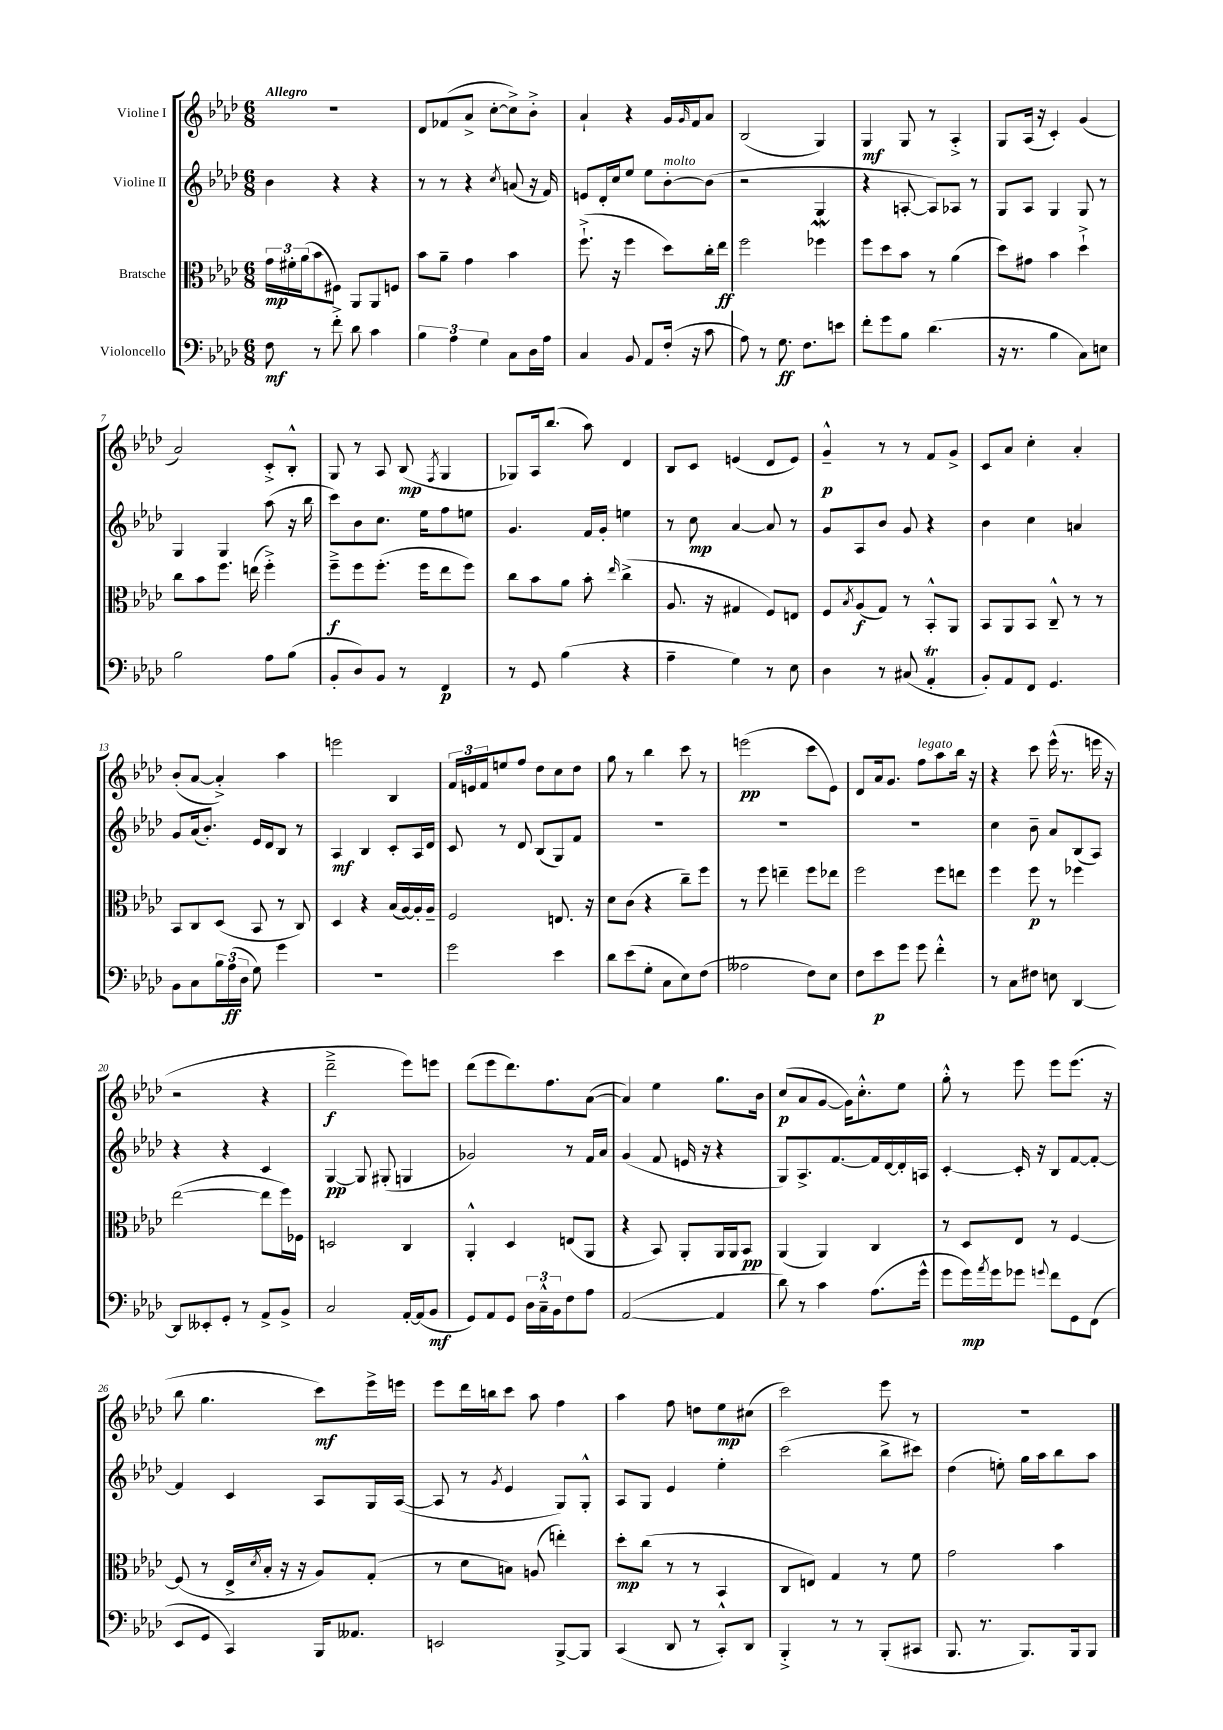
<<
\new StaffGroup <<
\new Staff = "s0" \with { instrumentName = "Violine I" } {
    \clef treble \key aes \major \numericTimeSignature \time 6/8 \tempo "Allegro"
    R2. |
    des'8 fes'8( aes'8-> c''8~-. c''8->) bes'8-.-> |
    aes'4-! r4 g'16 \grace { g'16 } f'16 aes'8 |
    bes2( g4) |
    g4\mf g8 r8 aes4-.-> |
    g8 aes16( r16 c'4-.) g'4( |
    aes'2) c'8-.-> bes8-.-^ |
    g8 r8 aes8 bes8\mp( \acciaccatura { f8 } g4 |
    ges8) aes16 bes''8.( aes''8) des'4 |
    bes8 c'8 e'4( des'8 e'8) |
    g'4---^\p r8 r8 f'8 g'8-> |
    c'8 aes'8 c''4-. aes'4-. |
    bes'8-.( aes'8~ aes'4-.->) aes''4 |
    e'''2 bes4 |
    \tuplet 3/2 { f'16 e'16 f'16 } e''8 f''8 des''8 c''8 des''8 |
    g''8 r8 bes''4 c'''8 r8 |
    e'''2\pp( c'''8 ees'8) |
    des'8 aes'16 g'8. f''8^\markup { \italic "legato" } aes''8 bes''16 r16 |
    r4 c'''8 ees'''16-^( r8. e'''16 r16 |
    r2 r4 |
    des'''2--->\f ees'''8) e'''8 |
    des'''8( ees'''8 des'''8.) f''8. aes'8~( |
    aes'4) ees''4 g''8. bes'16 |
    c''8\p( aes'8 g'8~ g'16) c''8.-.-^ ees''8 |
    g''8-.-^ r8 ees'''8 ees'''8 ees'''8.( r16 |
    bes''8 g''4. c'''8\mf) ees'''16-> e'''16 |
    ees'''8 des'''16 b''16 c'''8 aes''8 f''4 |
    aes''4 f''8 d''8 ees''8\mp cis''8( |
    c'''2) ees'''8 r8 |
    R2. \bar "|." |
}
\new Staff = "s1" \with { instrumentName = "Violine II" } {
    \clef treble \key aes \major \numericTimeSignature \time 6/8
    bes'4 r4 r4 |
    r8 r8 r4 \acciaccatura { c''8 } a'8( r16 f'16) |
    e'8 des'16-. c''16 ees''8 ees''8 bes'8~-.^\markup { \italic "molto" } bes'8( |
    r2 g4 |
    r4 a8~-. a8) aes8 r8 |
    g8 aes8 g4 g8 r8 |
    g4 g4 aes''8( r16 bes''16 |
    c'''8) bes'8 c''8. ees''16 f''8 e''8 |
    g'4. f'16 g'16-. e''4 |
    r8 c''8\mp aes'4~ aes'8 r8 |
    g'8 aes8 bes'8 g'8 r4 |
    bes'4 c''4 a'4 |
    g'8 aes'16( bes'8.-.) ees'16 des'16 bes8 r8 |
    aes4\mf bes4 c'8-. aes16 des'16 |
    c'8 r8 des'8 bes8( g8) f'8 |
    R2. |
    R2. |
    R2. |
    c''4 bes'8-- aes'8 bes8( aes8) |
    r4 r4 c'4 |
    g4~\pp g8 gis8-.( g4 |
    ges'2) r8 f'16 aes'16 |
    g'4( f'8 e'16 r16 r4 |
    g8) aes8.-> f'8.~ f'16 des'16~ des'16-. a16 |
    c'4~-. c'16-. r16 bes8 f'8~ f'8~-. |
    f'4 c'4 aes8 g16 aes16~( |
    aes8 r8 \acciaccatura { g'8 } ees'4 g8) g8-.-^ |
    aes8 g8 ees'4 ees''4-. |
    c'''2( bes''8-> cis'''8) |
    des''4( e''8-.) g''16 aes''16 bes''8 aes''8 \bar "|." |
}
\new Staff = "s2" \with { instrumentName = "Bratsche" } {
    \clef alto \key aes \major \numericTimeSignature \time 6/8
    \tuplet 3/2 { g'16\mp fis'16-. aes'16( } bes'8 fis8) aes,8 aes,8 f8 |
    bes'8 aes'8-- g'4 bes'4 |
    f''8.-!->( r16 f''4 des''8) c''16-. ees''16\ff |
    f''2 fes''4\mordent |
    f''8 des''8 bes'8 r8 aes'4( |
    des''8) gis'8 bes'4 des''4-!-> |
    c''8 bes'8 f''8. e''16( f''4-.->) |
    f''8--->\f f''8 f''8.-.( f''16 ees''8 f''8) |
    c''8 bes'8 aes'8 bes'8-. \grace { ees''16 } c''4->( |
    aes8. r16 gis4 f8) e8 |
    f8 \acciaccatura { bes8 } aes8\f( g8) r8 bes,8-.-^ aes,8 |
    bes,8 aes,8 bes,8 c8---^ r8 r8 |
    bes,8 c8 des8( bes,8 r8 c8) |
    des4 r4 bes16( aes16~) aes16-. aes16-- |
    f2 e8. r16 |
    des'8 c'8( r4 c''8--) f''8 |
    r8 f''8 e''4-- f''8 ees''8 |
    f''2 f''8 e''8 |
    f''4 f''8\p r8 fes''4 |
    ees''2~( ees''8 f''16) fes16 |
    d2 c4 |
    aes,4-.-^ des4 e8( aes,8 |
    r4 bes,8) aes,8-. aes,16 aes,16 bes,8\pp |
    aes,4( aes,4) c4 |
    r8 des8 ees8 r8 f4~ |
    f8( r8 ees16-> \acciaccatura { des'8 } bes16-. r16 r16 aes8) g8-.( |
    r8 des'8 b8) a8( e''4-.) |
    des''8-.\mp c''8( r8 r8 bes,4 |
    c8 e8) g4 r8 f'8 |
    g'2 bes'4 \bar "|." |
}
\new Staff = "s3" \with { instrumentName = "Violoncello" } {
    \clef bass \key aes \major \numericTimeSignature \time 6/8
    f8\mf r8 f'8-.-> des'8 c'4 |
    \tuplet 3/2 { bes4 aes4 g4 } c8 des16 aes16 |
    c4 bes,8 aes,8 f16-.( r16 c'8 |
    aes8) r8 g8.\ff f8. e'8 |
    f'8-. g'8 bes8 des'4.( |
    r16 r8. bes4 c8) e8 |
    bes2 aes8 bes8( |
    bes,8-. des8) bes,8 r8 f,4\p |
    r8 g,8 bes4( r4 |
    aes4-- g4) r8 ees8 |
    des4 r8 cis8( aes,4-.\trill |
    bes,8-.) aes,8 f,8 g,4. |
    bes,8 c8 \tuplet 3/2 { bes16 aes16\ff( des16 } g8) g'4 |
    R2. |
    g'2 ees'4 |
    des'8 ees'8( g8-. c8 ees8) f8( |
    aeses2 f8) ees8 |
    f8 ees'8\p g'8 g'8 f'4-.-^ |
    r8 c8 fis8 e8 des,4~ |
    des,8 eeses,8-. g,8-. r8 aes,8-> bes,8-> |
    c2 aes,16~-. aes,16( bes,8\mf |
    g,8) aes,8 g,8 \tuplet 3/2 { des16 c16---^ bes,16 } f8 aes8 |
    aes,2~( aes,4 |
    des'8) r8 c'4 aes8.( g'16-^ |
    g'8 g'16\mp) \acciaccatura { aes'8 } g'16 ges'8 \appoggiatura { g'8 } f'8 g,8 f,8( |
    ees,8 g,8 c,4) bes,,16 aeses,8. |
    e,2 bes,,8~-> bes,,8 |
    c,4( des,8 r8 c,8-.-^) des,8 |
    bes,,4-.-> r8 r8 bes,,8-.( cis,8 |
    bes,,8. r8. bes,,8.) bes,,16 bes,,8 \bar "|." |
}
>>
>>
